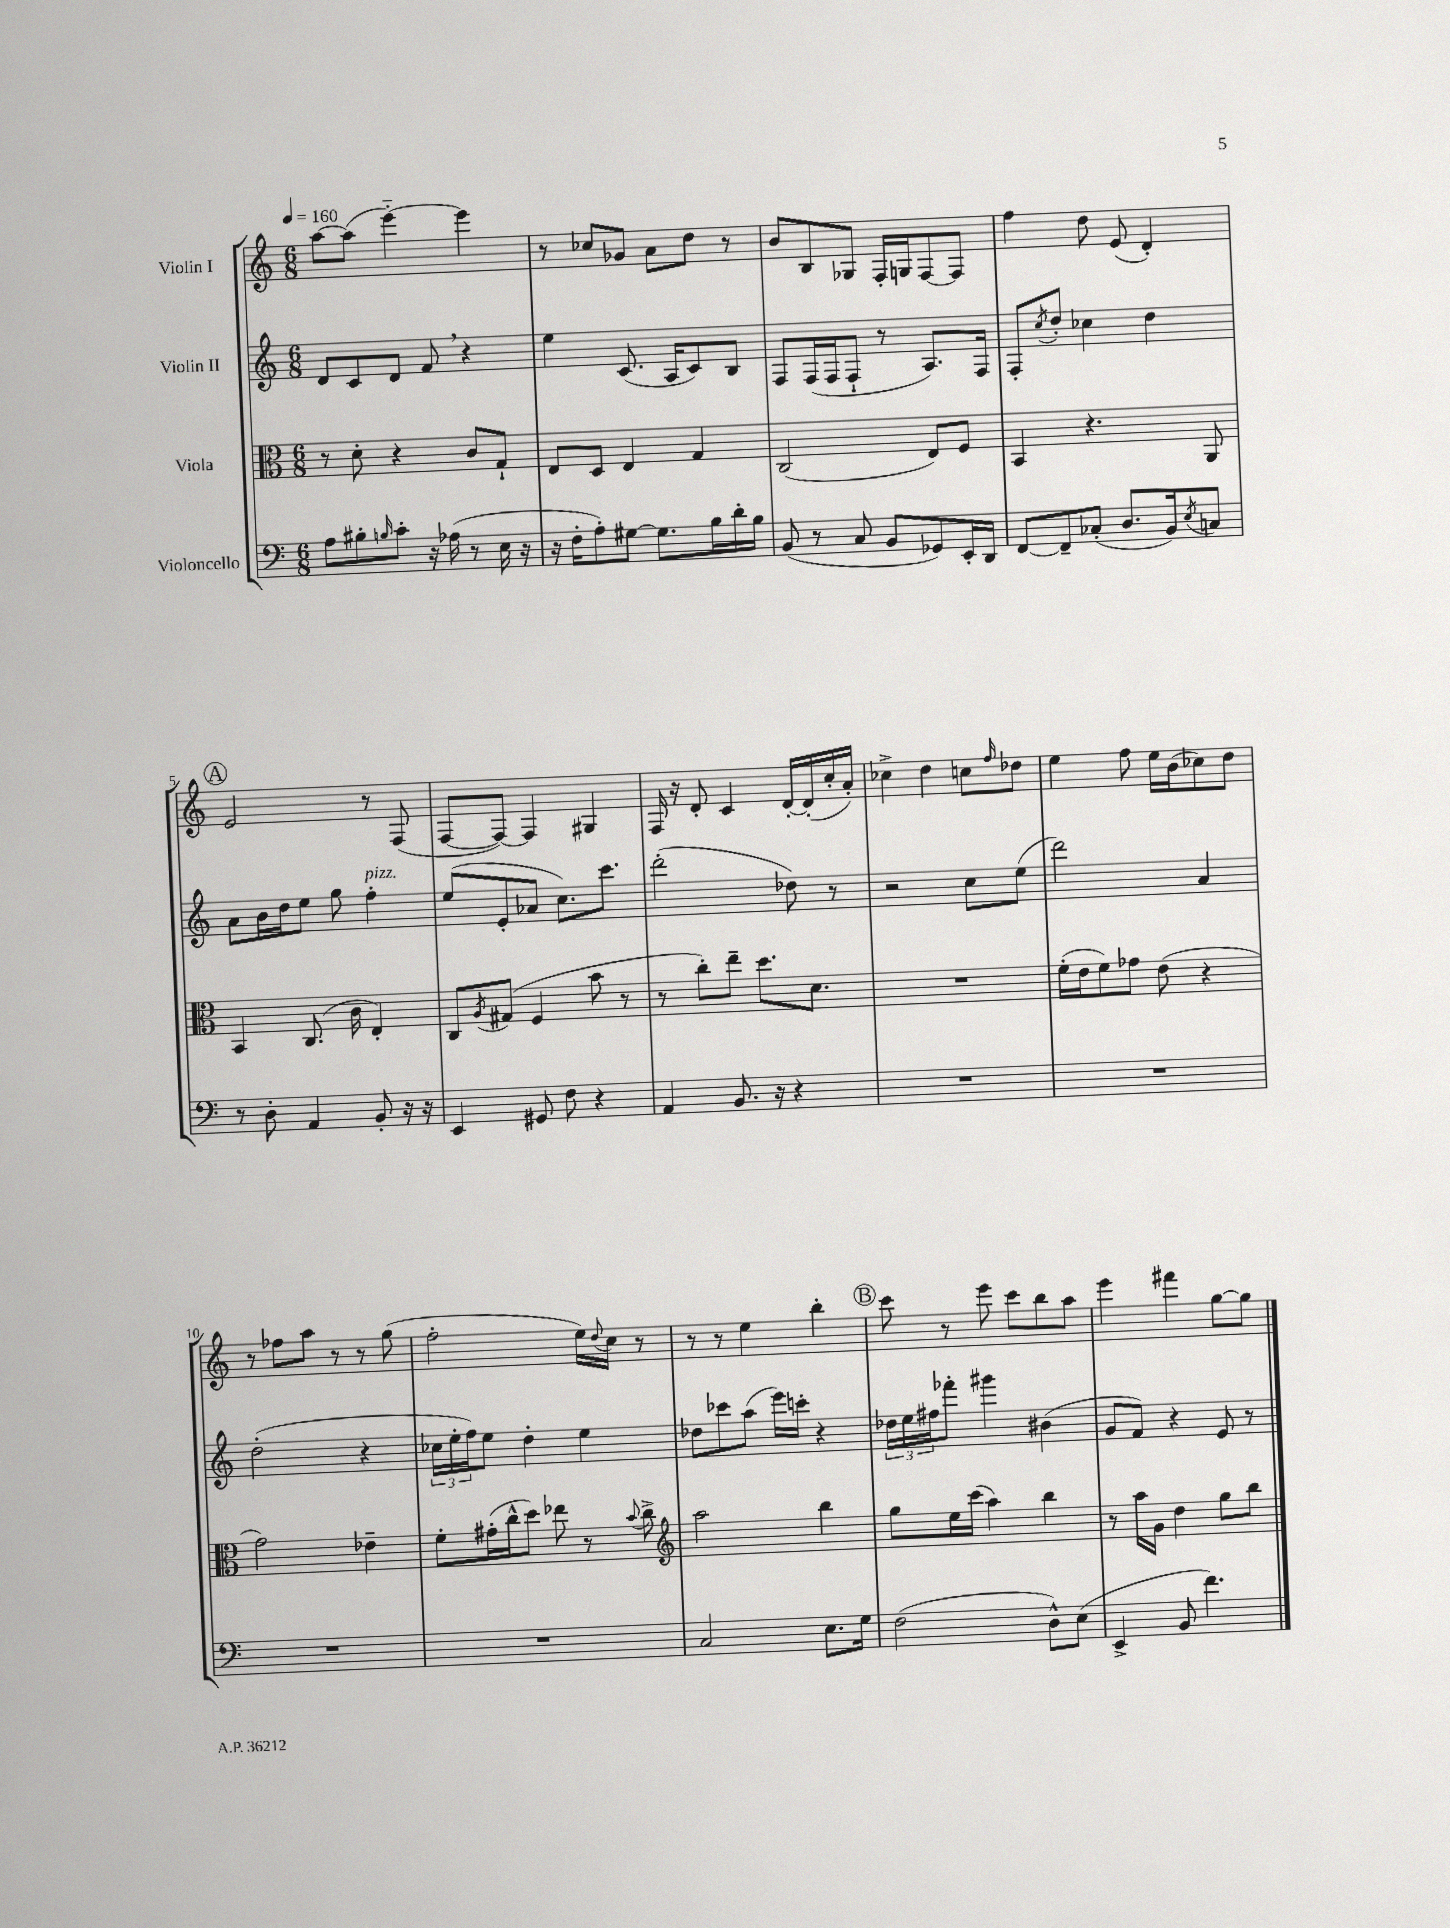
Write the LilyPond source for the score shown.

<<
\new StaffGroup <<
\new Staff = "s0" \with { instrumentName = "Violin I" } {
    \clef treble \key c \major \numericTimeSignature \time 6/8 \tempo 4 = 160
    a''8~ a''8( e'''4~-_) e'''4 |
    r8 ces''8 ges'8 a'8 d''8 r8 |
    b'8 b8 ges8 f16-. g16 f8~ f8 |
    f''4 d''8 e'8( d'4-.) |
    \mark \markup { \circle "A" } e'2 r8 f8( |
    f8~ f8~) f4 gis4 |
    f16 r16 d'8-. c'4 d'16~-. d'16-.( c''16-. a'16-.) |
    ces''4-> d''4 c''8 \grace { f''16 } des''8 |
    e''4 f''8 e''16 b'16( ces''8) d''8 |
    r8 fes''8 a''8 r8 r8 g''8( |
    f''2-. e''16) \appoggiatura { d''8 } c''16 r8 |
    r8 r8 e''4 b''4-. |
    \mark \markup { \circle "B" } c'''8 r8 e'''8 c'''8 b''8 a''8 |
    e'''4 fis'''4 g''8~ g''8 \bar "|." |
}
\new Staff = "s1" \with { instrumentName = "Violin II" } {
    \clef treble \key c \major \numericTimeSignature \time 6/8
    d'8 c'8 d'8 f'8 \breathe r4 |
    e''4 c'8.( a16 c'8) b8 |
    f8 f16( f16 f8-! r8 a8.) f16 |
    f8-. \acciaccatura { c''8 } d''8-. ces''4 d''4 |
    \mark \markup { \circle "A" } a'8 b'16 d''16 e''8 g''8 f''4-.^\markup { \italic "pizz." } |
    e''8( e'8-. aes'8 c''8.) c'''8. |
    d'''2-.( des''8) r8 |
    r2 c''8 e''8( |
    d'''2) a'4 |
    d''2-.( r4 |
    \tuplet 3/2 { ces''16 e''16-. f''16) } e''8 d''4-. e''4 |
    des''8 ces'''8 a''8( e'''16) c'''16-. r4 |
    \mark \markup { \circle "B" } \tuplet 3/2 { des''16 e''16 fis''16 } fes'''8-. gis'''4 bis'4( |
    g'8 f'8) r4 e'8 r8 \bar "|." |
}
\new Staff = "s2" \with { instrumentName = "Viola" } {
    \clef alto \key c \major \numericTimeSignature \time 6/8
    r8 d'8-. r4 c'8 g8-! |
    e8 d8 e4 g4 |
    c2( e8) f8 |
    b,4 r4. a,8 |
    \mark \markup { \circle "A" } b,4 c8.( c'16 e4-.) |
    c8 \acciaccatura { a8 } gis8( f4 b'8 r8 |
    r8 c''8-.) e''8-- d''8. d'8. |
    R2. |
    f'16-.( e'16 f'8) ges'8 e'8( r4 |
    g'2) ees'4-- |
    f'8-. gis'16-.( c''16-^ d''8) ees''8 r8 \appoggiatura { b'8 } c''8-> |
    \clef treble a''2 b''4 |
    \mark \markup { \circle "B" } g''8 e''16 c'''16( a''4) b''4 |
    r8 a''16 g'16 d''4 g''8 b''8 \bar "|." |
}
\new Staff = "s3" \with { instrumentName = "Violoncello" } {
    \clef bass \key c \major \numericTimeSignature \time 6/8
    a8 bis8-. \grace { b16 } c'8-. r16 aes16( r8 e16 r16 |
    r16 f16-. a8-.) gis8~ gis8. b16 d'16-. b16 |
    b,8( r8 c8 b,8 ges,8) e,16-. d,16 |
    f,8~ f,8-- ces8-.( d8. b,16) \acciaccatura { e8 } c8 |
    \mark \markup { \circle "A" } r8 d8-. a,4 b,8-. r16 r16 |
    e,4 gis,8 f8 r4 |
    a,4 b,8. r16 r4 |
    R2. |
    R2. |
    R2. |
    R2. |
    c2 e8. g16 |
    \mark \markup { \circle "B" } f2( d8-^) e8( |
    e,4-> b,8 f'4.) \bar "|." |
}
>>
>>
